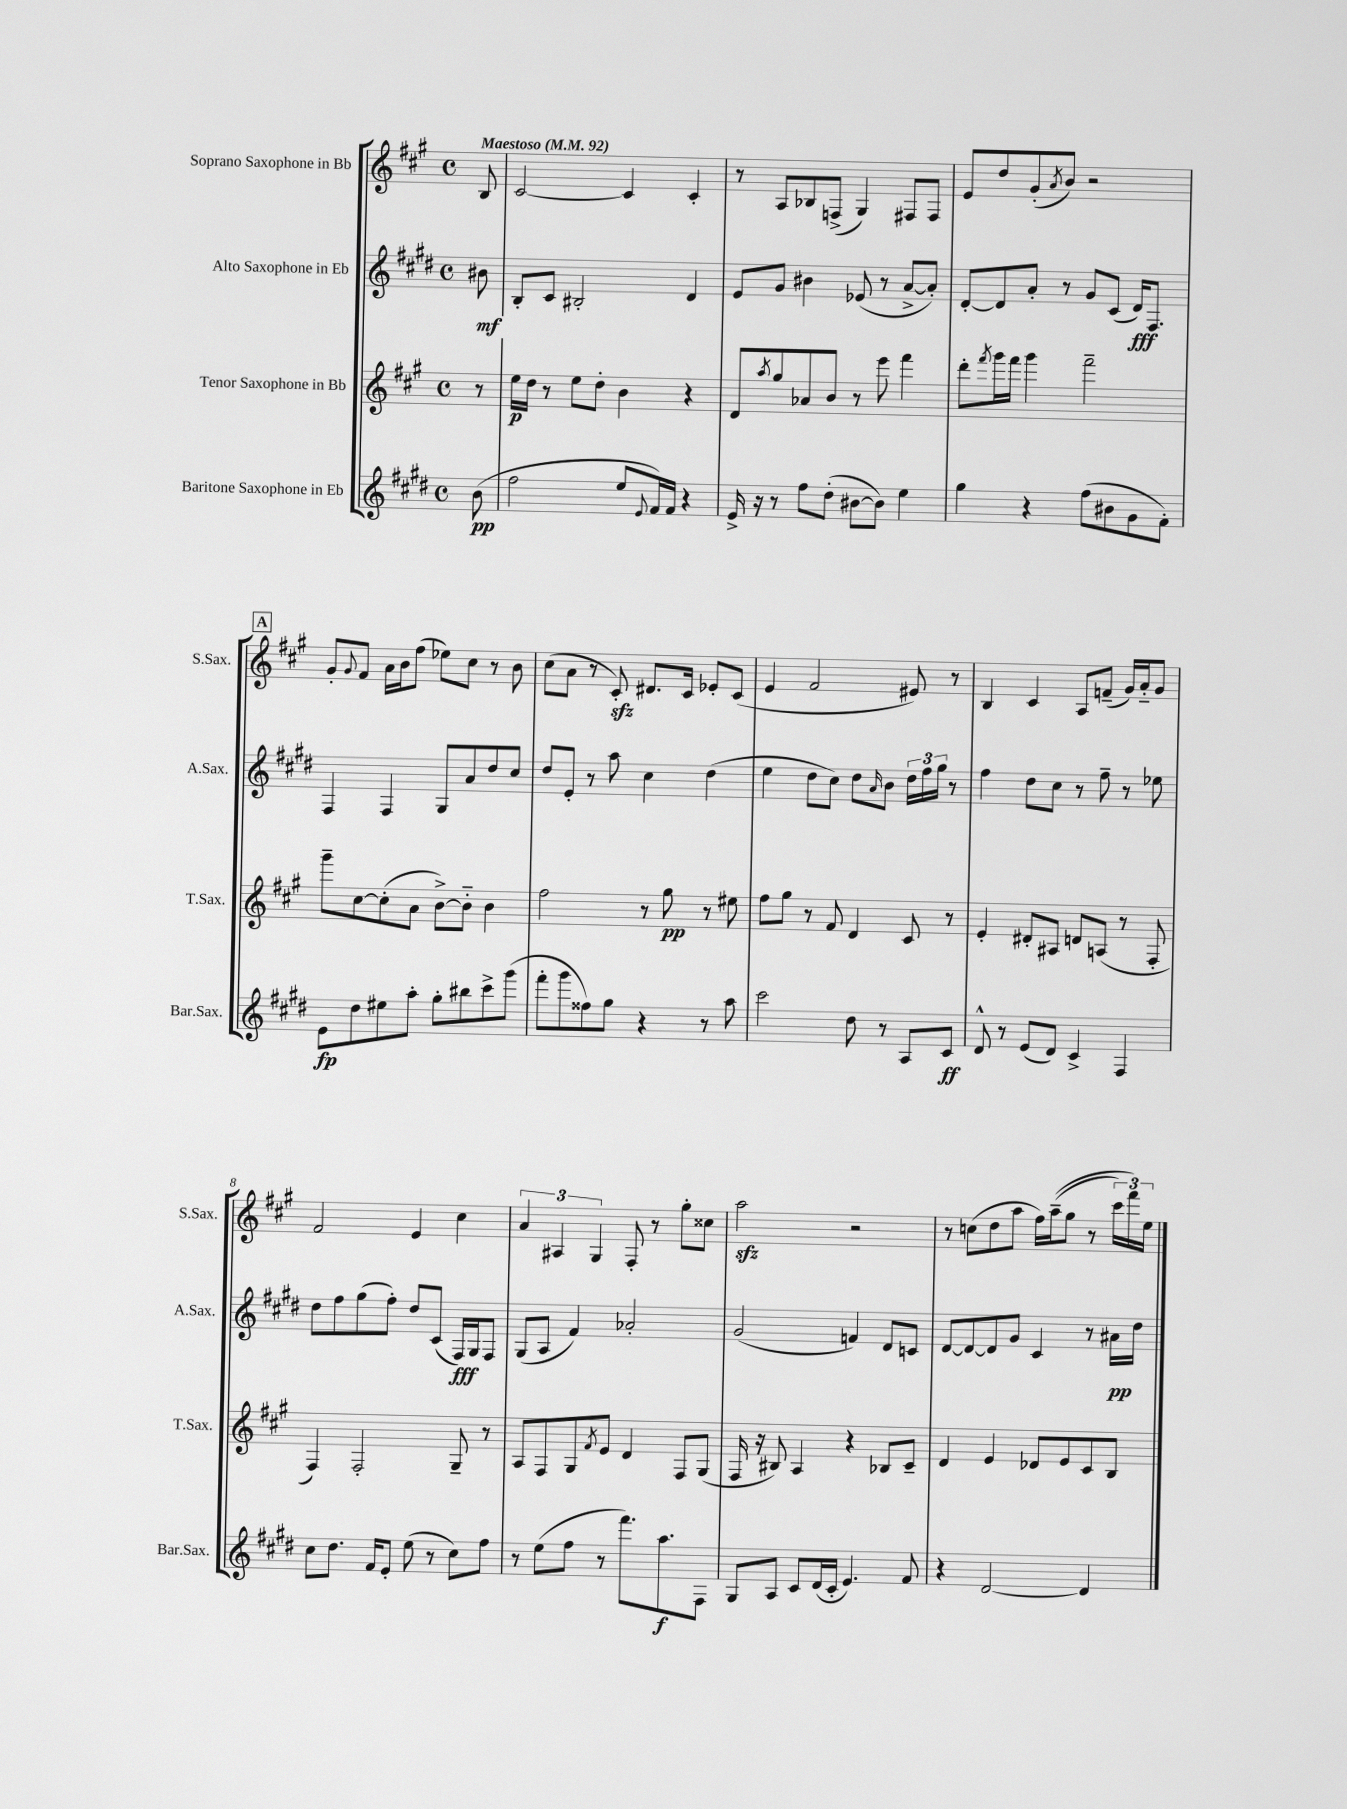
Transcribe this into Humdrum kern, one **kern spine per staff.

**kern	**kern	**kern	**kern
*staff4	*staff3	*staff2	*staff1
*clefG2	*clefG2	*clefG2	*clefG2
*k[f#c#g#d#]	*k[f#c#g#]	*k[f#c#g#d#]	*k[f#c#g#]
*M4/4	*M4/4	*M4/4	*M4/4
*met(c)	*met(c)	*met(c)	*met(c)
*MM92	*MM92	*MM92	*MM92
(8b\	8r	8b#\	8B/
=	=	=	=
2ff#\	16ee\LL	8B'/L	[2c#/
.	16dd\JJ	.	.
.	8r	8c#/J	.
.	8ee\L	2B#'/	.
.	8dd'\J	.	.
8ee/L	4b\	.	4c#/]
8qqe/	.	.	.
16f#/L)	.	.	.
16f#/JJ	.	.	.
4r	4r	4d#/	4c#'/
=	=	=	=
16e^/	8d/L	8e/L	8r
16r	.	.	.
.	8qaa/	.	.
8r	8gg#/	8g#/J	8A/L
8ff#\L	8a-/	4b#\	8B-/
(8dd#'\J	8b/J	.	(8F^/J
[8b#\L	8r	(8e-/	4G#/)
8b#\]J)	8eee\	8r	.
4ee\	4fff#\	[8a^/L	8F#/L
.	.	8a'/]J)	8F#/J
=	=	=	=
4gg#\	8ddd'\L	[8d#'/L	8e/L
.	8qfff#/	.	.
.	16ggg#\L	8d#/]	8dd/
.	16fff#\JJ	.	.
4r	4ggg#\	8a'/J	(8g#'/
.	.	.	8qa/
.	.	8r	8b/J)
(8ff#\L	2fff#~\	8g#/L	2r
8b#\	.	(8c#/J	.
8g#\	.	16d#/LK)	.
.	.	8.F#/J	.
8f#'\J)	.	.	.
=	=	=	=
8e\L	8ggg#~\L	4F#/	8g#'/L
.	.	.	8qqg#/
8dd#\	[8cc#\	.	8f#/J
8ee#\	(8cc#'\]	4F#/	16a\LL
.	.	.	16b\J
8aa'\J	8a\J	.	(8ff#\J
8gg#'\L	[8b^\L)	8G#/L	8ee-\L)
8bb#\	8b'~\]J	8a/	8cc#\J
8ccc#^\	4b\	8dd#/	8r
(8ggg#\J	.	8cc#/J	8b\
=	=	=	=
8fff#'\L	2ff#\	8dd#/L	(8cc#\L
8ggg#\	.	8e'/J	8a\J
8ff##\)	.	8r	8r
8gg#\J	.	8aa\	8c#'/)
4r	8r	4cc#\	8.d#/L
.	8gg#\	.	.
.	.	.	16c#/Jk
8r	8r	(4dd#\	8e-'/L
8aa\	8ee#\	.	(8c#/J
=	=	=	=
2ccc#\	8ff#\L	4ee\	4e/
.	8gg#\J	.	.
.	8r	8dd#\L	2f#/
.	8f#/	8cc#\J)	.
8dd#\	4d/	8dd#\L	.
.	.	16qqa/	.
8r	.	8b\J	.
8A/L	8c#/	24dd#\LL	8e#/)
.	.	24ff#\	.
.	.	24gg#\JJ	.
8c#/J	8r	8r	8r
=	=	=	=
8d#^^/	4e'/	4ff#\	4B/
8r	.	.	.
(8e/L	8d#'/L	8dd#\L	4c#/
8d#/J)	8A#/J	8cc#\J	.
4c#^/	8d/L	8r	8A/L
.	(8A/J	8ff#~\	(8f~/J
4F#/	8r	8r	16g#/LL)
.	.	.	16a'~/J
.	8F#'/	8ee-\	8g#/J
=	=	=	=
8cc#\L	4F#/)	8dd#\L	2f#/
8.dd#\J	.	8ff#\	.
.	2F#'/	(8gg#\	.
16f#/LK	.	.	.
8e'/J	.	8ff#'\J)	.
(8ee\	.	8dd#/L	4e/
8r	.	(8c#/J	.
8cc#\L)	8G#~/	16F#/LL)	4cc#\
.	.	16G#/J	.
8ff#\J	8r	8F#/J	.
=	=	=	=
8r	8A/L	(8G#/L	6a/
(8ee\L	8F#/	8A/J	.
.	.	.	6A#/
8ff#\J	8G#/	4f#/)	.
.	.	.	6G#/
.	8qf#/	.	.
8r	8e/J	.	.
8.fff#\L)	4d/	2a-'/	8F#'/
.	.	.	8r
8.aa\	.	.	.
.	8F#/L	.	8gg#'\L
8F#\J	(8G#/J	.	8cc##\J
=	=	=	=
8G#/L	16F#/	(2g#/	2aa\
.	16r	.	.
8A/J	8B#/)	.	.
8c#/L	4A/	.	.
(16d#/L	.	.	.
16c#'/JJ	.	.	.
4.e/)	4r	4f/)	2r
.	8B-/L	8d#/L	.
8f#/	8c#~/J	8c/J	.
=	=	=	=
4r	4d/	[8d#/L	8r
.	.	8d#/_	(8cc\L
[2d#/	4e/	8d#/]	8dd\
.	.	8g#/J	8aa\J
.	8d-/L	4c#/	16ff#\LL)
.	.	.	&((16aa~\J
.	8e/	.	8gg#\J
4d#/]	8c#/	8r	8r
.	8B/J	16a#\LL	24ccc#\LL)
.	.	.	24fff#\&)
.	.	16dd#\JJ	.
.	.	.	24ee\JJ
==	==	==	==
*-	*-	*-	*-
